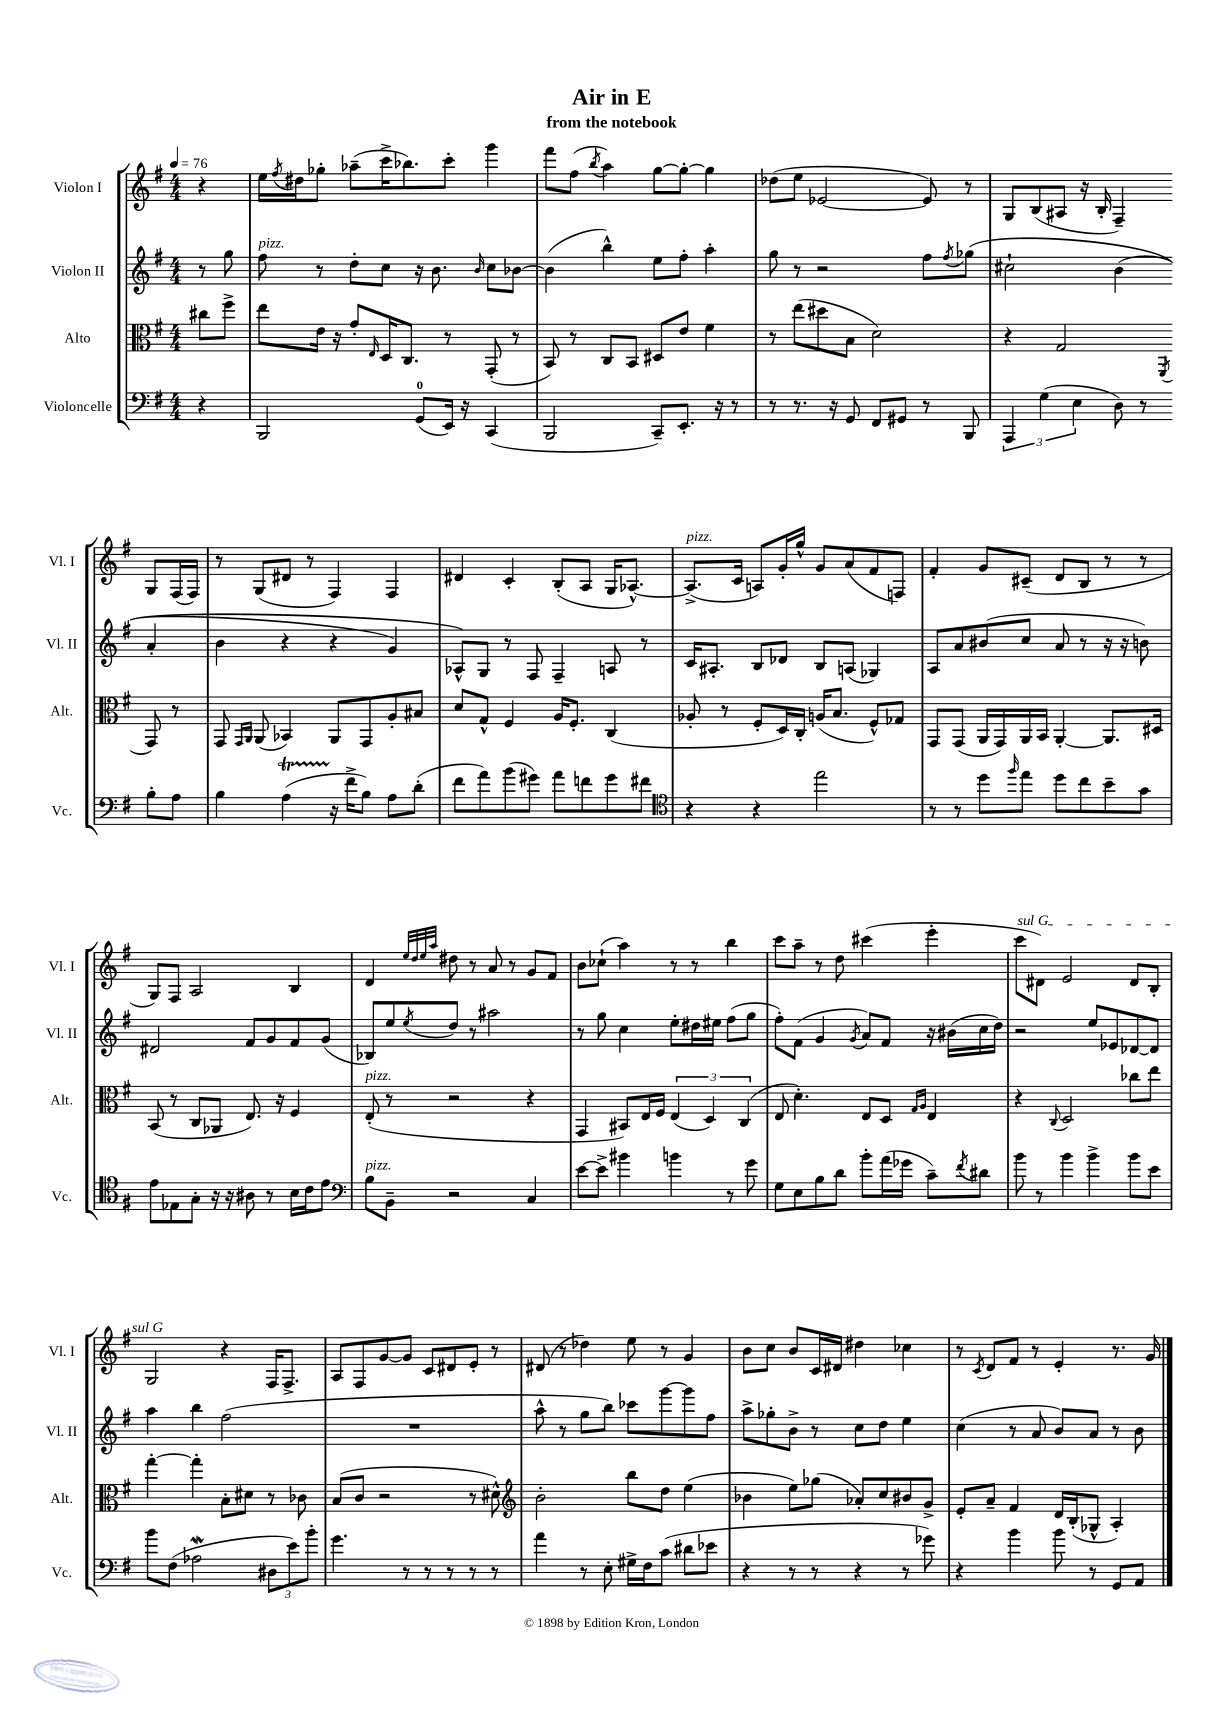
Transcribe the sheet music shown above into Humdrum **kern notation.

**kern	**kern	**kern	**kern
*staff4	*staff3	*staff2	*staff1
*clefF4	*clefC3	*clefG2	*clefG2
*k[f#]	*k[f#]	*k[f#]	*k[f#]
*M4/4	*M4/4	*M4/4	*M4/4
*MM76	*MM76	*MM76	*MM76
4r	8cc#	8r	4r
.	8ff#^	8gg	.
=	=	=	=
2BBB	8ee	8ff#	16ee
.	.	.	8qff#
.	.	.	16dd#
.	16e	8r	8gg-'
.	16r	.	.
.	8g'	8dd'	(8aa-~
.	16qqE	.	.
.	16D	8cc	16ccc^
.	8.C	.	8.bb-)
(8GG	.	16r	.
.	.	8.b	.
16EE)	8r	.	8ccc'
16r	.	.	.
.	.	16qqb	.
(4CC	(8GG'	8cc	4ggg
.	8r	[8b-	.
=	=	=	=
2BBB	8BB)	(4b-]	8fff#
.	8r	.	(8ff#
.	.	.	8qbb
.	8C	4bb^^)	4aa)
.	8BB	.	.
8CC~)	8D#	8ee	[8gg
8.EE'	8e	8ff#'	8gg'_
.	4f#	4aa'	4gg]
16r	.	.	.
8r	.	.	.
=	=	=	=
8r	8r	8gg	(8dd-
8.r	(8ee	8r	8ee
.	8dd#	2r	[2e-
16r	.	.	.
8GG	8B	.	.
8FF#	2d)	.	.
8GG#	.	.	.
8r	.	8ff#	8e-])
.	.	8qff#	.
8BBB	.	&(8gg-	8r
=	=	=	=
6AAA	4r	2cc#`	8G
.	.	.	(8B
(6G	.	.	.
.	2G	.	8A#
6E	.	.	.
.	.	.	16r
.	.	.	16B'
8D)	.	(4b	4F#~)
8r	.	.	.
.	8qFF#	.	.
8B'	8GG	4a'	8G
8A	8r	.	(16F#
.	.	.	16F#)
=	=	=	=
4B	8GG	4b	8r
.	16qqGG	.	.
.	16qqAA	.	.
.	(8AA	.	(8G
(4A	4BB-)	4r	8d#
.	.	.	8r
16r	8AA	4r	4F#)
16f#^	.	.	.
8B)	8GG	.	.
8A	8A'	4g)	4F#
(8d'	8B#	.	.
=	=	=	=
8f#	8d	8A-^^&)	4d#
8a)	8G^^	8G	.
(8b	4F#	8r	4c'
8g#)	.	8F#	.
8a	16A	4F#~	(8B'
.	8.F#'	.	.
8f	.	.	8A
8g#	(4C	8A	16G
.	.	.	[8.A-^^)
8f#	.	8r	.
=	=	=	=
*clefC4	*	*	*
4r	8A-'	16c	(8.A-^]
.	.	8.A#'	.
.	8r	.	.
.	.	.	16c
4r	8F#'	8B	8A)
.	16D)	8d-	16g'
.	16C'	.	16gg^^
2ee	(16A	8B	8g
.	8.B	.	.
.	.	(8A	(8a
.	8F#^^)	4G-)	8f#
.	8G-	.	8F)
=	=	=	=
8r	8GG	8A	4f#'
8r	(8GG	8a	.
8dd	16AA	(8b#	8g
.	16GG)	.	.
16qqff#	.	.	.
8ee	16AA	8cc	(8c#~
.	16BB	.	.
8dd	[4AA'	8a	8d
8cc	.	8r	8B
8b~	8.AA]	16r	8r
.	.	16r	.
8g	.	8b)	8r
.	16D#	.	.
=	=	=	=
8e	(8BB	2d#	8G)
8E-	8r	.	8F#
8G'	8C	.	2A
16r	8AA-	.	.
16r	.	.	.
8A#	8.E)	8f#	.
8r	.	8g	.
.	16r	.	.
16B	4F#	8f#	4B
16c	.	.	.
8e	.	(8g	.
=	=	=	=
*clefF4	*	*	*
8B	(8E'	8B-)	4d
8BB~	8r	8ee	.
.	.	.	32qqee
.	.	.	32qqdd
.	.	.	32qqee
.	.	8qee	32qqaa
2r	2r	8dd	8dd#
.	.	8r	8r
.	.	2aa#	8a
.	.	.	8r
4C	4r	.	8g
.	.	.	8f#
=	=	=	=
[8e	4GG	8r	8b
8e^]	.	8gg	(8cc-`
4b#	8BB#)	4cc	4aa)
.	16E	.	.
.	16F#	.	.
4b	(6E	8ee'	8r
.	.	16dd#	8r
.	6D)	.	.
.	.	16ee#	.
8r	.	(8ff#	4bb
.	(6C	.	.
8g	.	8gg	.
=	=	=	=
8G	8E	8ff#')	8ccc
8E	4.d')	(8f#	8aa~
8B	.	4g	8r
8d	.	.	8dd
.	.	8qg	.
8b'	8E	8a)	(4ccc#
(16a	8D	8f#	.
16g-	.	.	.
.	16qqG	.	.
.	16qqA	.	.
8c~)	4E	16r	4eee'
.	.	(16b#	.
8qf#	.	.	.
8d#	.	16cc	.
.	.	16dd)	.
=	=	=	=
8b	4r	2r	8ccc
8r	.	.	8d#)
.	8qqC	.	.
4b	2D	.	2e
4b^	.	8ee	.
.	.	8e-	.
8b	8cc-	[8d-	8d#
8e	8ee	8d-]	8B'
=	=	=	=
8b	[4gg'	4aa	2G
(8F#	.	.	.
2A-	4gg']	4bb	.
.	8B'	(2ff#	4r
.	8d#	.	.
12D#	8r	.	16F#
.	.	.	8.F#^
12e)	.	.	.
.	8c-	.	.
12b'	.	.	.
=	=	=	=
4.g	(8B	1r	8A
.	8c	.	8F#
.	2r	.	[8g
8r	.	.	8g]
8r	.	.	8c
8r	.	.	8d#
8r	8r	.	8e'
8r	8d#^^)	.	8r
=	=	=	=
*	*clefG2	*	*
4a	2b'	8aa^^	(8d#
.	.	8r	8r
8r	.	8gg	4dd-)
8E'	.	8bb)	.
16G#^	8bb	8ccc-	8ee
16F#	.	.	.
(8c	8dd	[8ggg	8r
8d#	(4ee	8ggg]	4g
8e-	.	8ff#	.
=	=	=	=
4r	4b-	8aa^	8b
.	.	8gg-'	8cc
8r	8ee)	8b^	8b
8r	(8gg-	8r	16c
.	.	.	16d#
4r	8a-')	8cc	4dd#
.	8cc	8dd	.
8r	8b#	4ee	4cc-
8g-)	8g^	.	.
=	=	=	=
4r	8e'	(4cc	8r
.	.	.	8qc
.	8a~	.	8d
4b	4f#	8r	8f#
.	.	8a	8r
8b	16d	8b)	4e'
.	(16B'	.	.
8r	8G-^^	8a	.
8GG	4A')	8r	8.r
8AA	.	8b	.
.	.	.	16g
==	==	==	==
*-	*-	*-	*-
